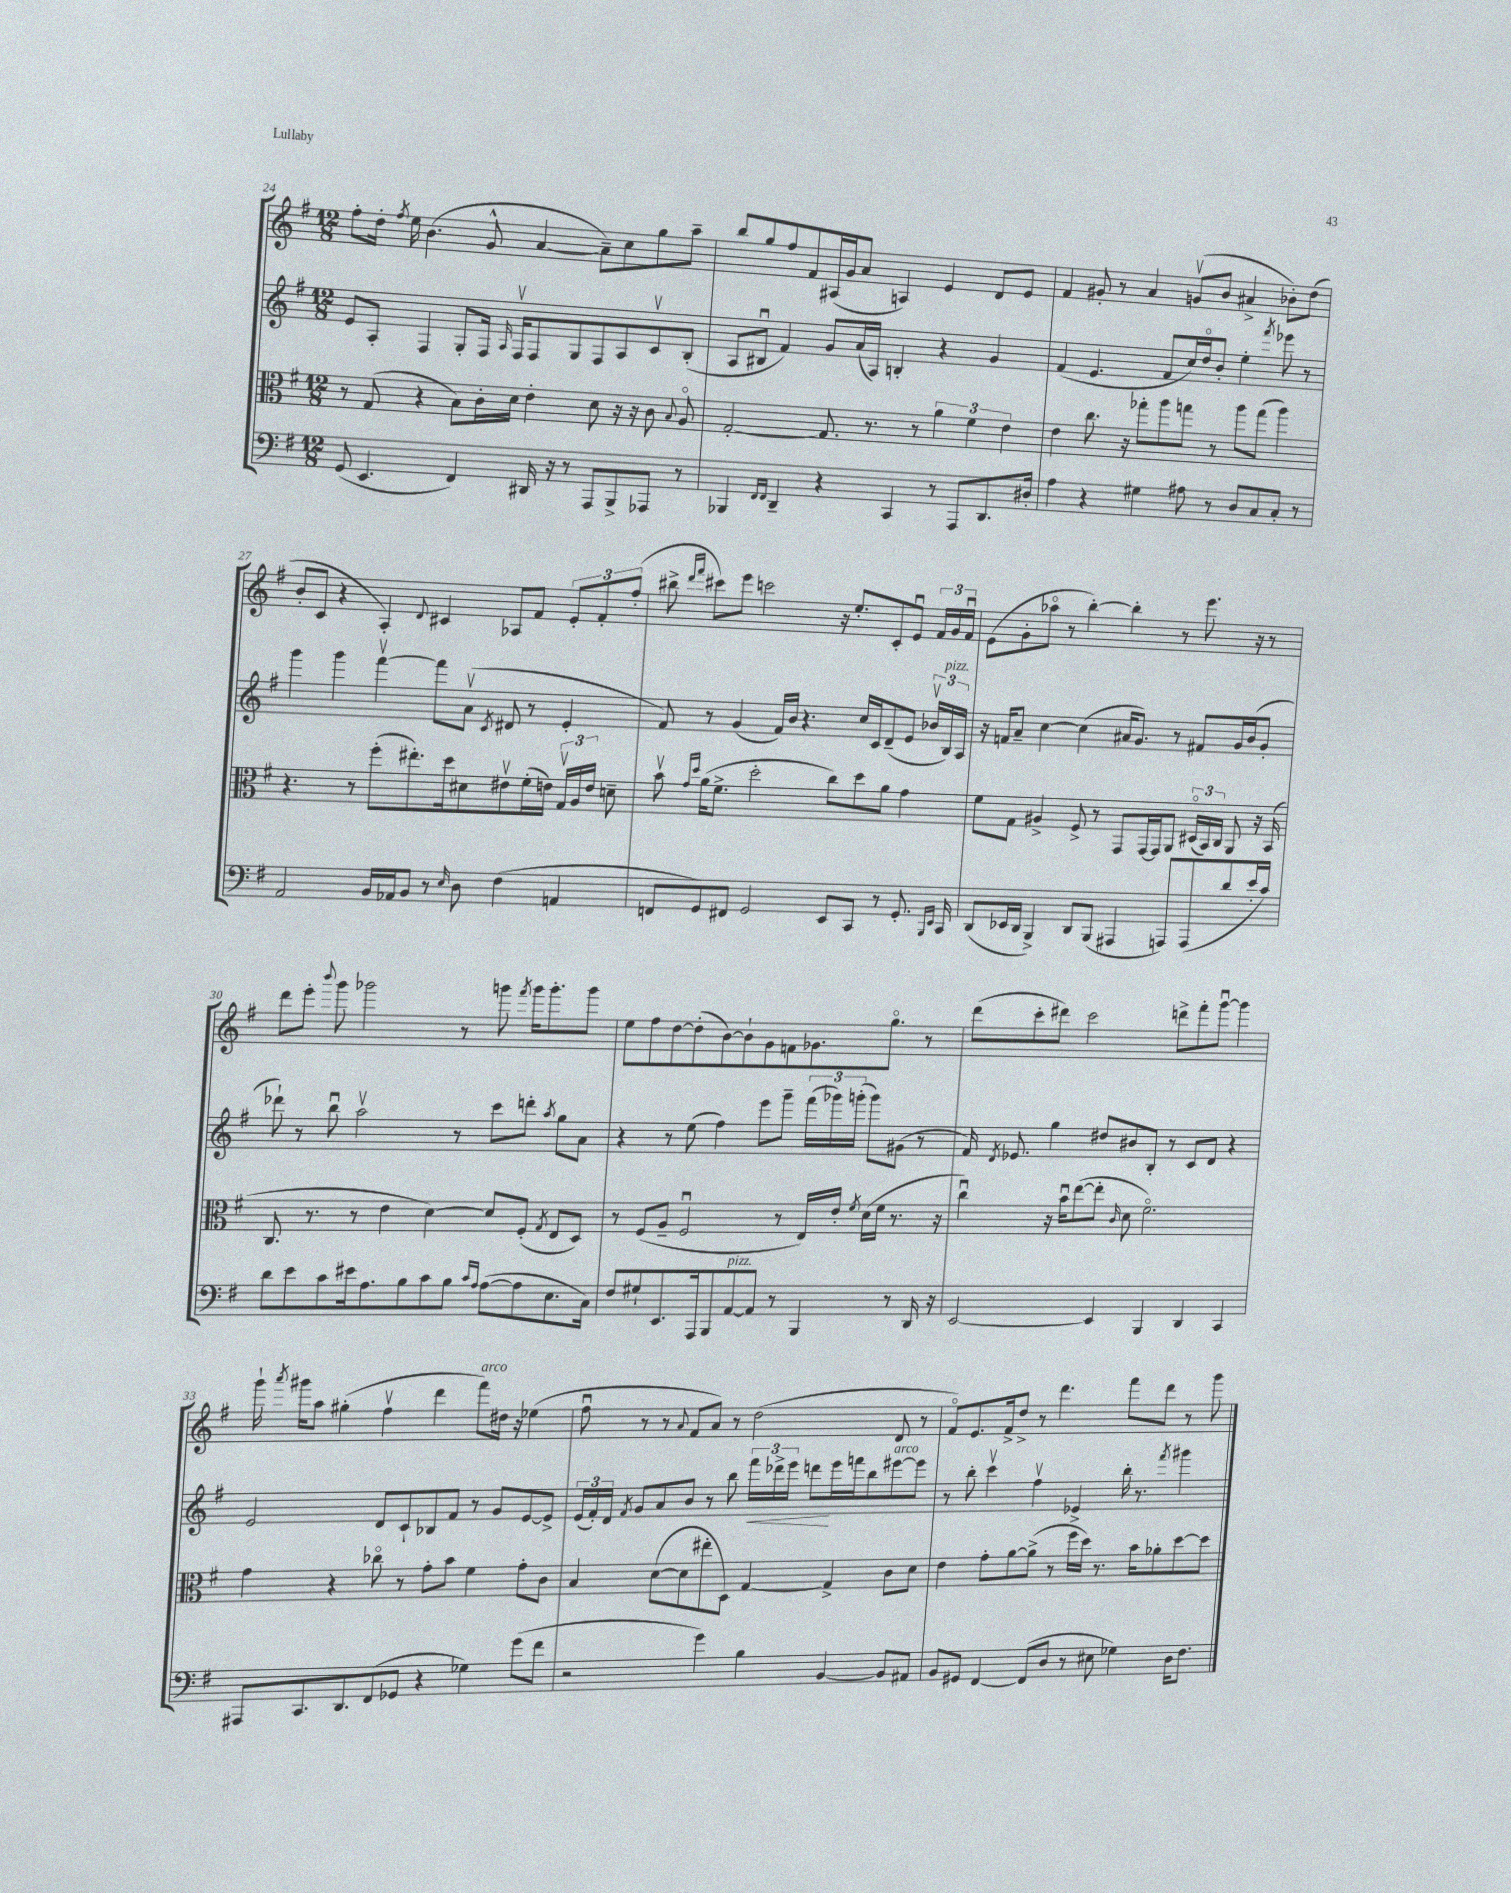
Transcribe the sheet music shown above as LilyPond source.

<<
\new StaffGroup <<
\new Staff = "s0" {
    \clef treble \key g \major \numericTimeSignature \time 12/8
    \autoBeamOff fis''8[-. d''16]-. \acciaccatura { fis''8 } e''16 b'4.( g'8-^ a'4~ a'8[--) c''8 g''8 a''8]-- |
    b''8[ g''8 fis''8 fis'8 ais16( g'16 a'8] a4) e'4 d'8[ e'8] |
    fis'4 gis'8-. r8 a'4 g'8[\upbow( b'8] ais'4-> bes'8[-.) d''8]( |
    b'8[-. c'8] r4 a4-.) \appoggiatura { d'8 } cis'4 aes8[ fis'8] \tuplet 3/2 { e'8[-. fis'8-. fis''8]-.( } |
    bis''8-> \grace { d'''16[ fis'''16] } cis'''8[) e'''8] c'''2 r16 e''8.[-. c'8-. e'8]\downbow \tuplet 3/2 { fis'16[ g'16 fis'16]\downbow } |
    e'8[( g'8-. aes''8]\flageolet r8 b''4~-.) b''4-. r8 e'''8. r16 r8 |
    d'''8[ e'''8]-. \appoggiatura { b'''8 } g'''8 ges'''2 r8 g'''8 \acciaccatura { fis'''8 } g'''16[ g'''8.-. g'''8] |
    e''8[ fis''8 d''8~ d''8-.( b'8~) b'8-! g'8 f'8 ges'8. g''8.]\flageolet r8 |
    d'''8[( c'''8-. dis'''8]) c'''2 d'''8[-> fis'''8-. g'''8]~\downbow g'''4 |
    g'''16-! \acciaccatura { a'''8 } gis'''16[ a''8] gis''4-.( fis''4\upbow d'''4 fis'''8[^\markup { \italic "arco" }) dis''16] r16 ees''4( |
    fis''8\downbow r8 r8 \appoggiatura { a'8 } fis'8[ a'8]) r8 d''2( d'8 r8 |
    fis'8[\flageolet) e'8. fis'16-> d''8]-> r8 d'''4. fis'''8[ d'''8] r8 g'''8 \bar "|." |
}
\new Staff = "s1" {
    \clef treble \key g \major \numericTimeSignature \time 12/8
    \autoBeamOff e'8[ a8]-. fis4 g8[-. fis16] \grace { a16 } fis16[\upbow fis8 g8 fis8 a8 c'8\upbow b8]-.( |
    a8[ bis8]\downbow fis'4) g'8[ a'16( a16]) b4-. r4 g'4 |
    fis'4( e'4. fis'8[ c''16) d''16\flageolet b'8]-. e''4-. \acciaccatura { fis'''8 } ees'''8 r8 |
    g'''4 g'''4 fis'''4~\upbow fis'''8[ a'8]\upbow( \acciaccatura { c'8 } dis'8 r8 e'4-. |
    fis'8) r8 g'4( fis'16[) b'16] r4. c''16[ c'16 d'8--( e'8] \tuplet 3/2 { bes'16[\upbow b16^\markup { \italic "pizz." }) a16] } |
    r16 f'16[ a'8]-- c''4~ c''4( ais'16[ g'8.]) r8 fis'8[ g'16 b'16( g'8]-. |
    des'''8-!) r8 b''8\downbow a''2\upbow r8 c'''8[ d'''8]-. \acciaccatura { a''8 } g''8[ a'8] |
    r4 r8 e''8( fis''4) e'''8[ g'''8]-- \tuplet 3/2 { fis'''16[( ges'''16) g'''16]-.( } g'''8[) gis'8]( r8 |
    fis'16) \acciaccatura { d'8 } ees'8. g''4 dis''8[ bis'8 b8]-. r8 c'8[ d'8] r4 |
    e'2 d'8[ c'8-! bes8 fis'8] r8 g'8[ e'8~ e'8]-> |
    \tuplet 3/2 { e'16[( fis'16-.) d'16] } \acciaccatura { fis'8 } g'8[ a'8 b'8] r8 b''8 \tuplet 3/2 { fis'''16[\< des'''16-> e'''16] } d'''8[\! e'''16 f'''16 b''8 eis'''8~^\markup { \italic "arco" } eis'''8] |
    r8 b''8-. c'''4\upbow fis''4\upbow ees'4-> b''16-. r8. \acciaccatura { fis'''8 } gis'''4 \bar "|." |
}
\new Staff = "s2" {
    \clef alto \key g \major \numericTimeSignature \time 12/8
    \autoBeamOff r8 g8( r4 b8[) c'16-. d'16] e'4-. d'8 r16 r16 c'8 \appoggiatura { b8 } a8\flageolet |
    g2~-. g8. r8. r8 \tuplet 3/2 { a'4 fis'4 e'4 } |
    e'4 c''8. r16 ges''8[-. a''8 g''8] r8 a''8[ g''8]( a''4) |
    r4. r8 fis''8[-.( eis''8.-.) d''16 dis'8 eis'8\upbow fis'16-.( e'16]) \tuplet 3/2 { g16[\upbow a16 e'16] } d'8-- |
    b'8\upbow \grace { g'16[ d''16] } a'16[( fis'8.]-> d''2-. c''8[) d''8 a'8] g'4 |
    fis'8[ g8] ais4-> fis8-> r8 g,8[ g,16~ g,16 a,8] \tuplet 3/2 { dis16[\flageolet( b,16) c16] } a,8 r16 b,16( |
    c8. r8. r8 e'4 d'4~) d'8[ fis8]-.( \acciaccatura { g8 } e8[ d8]) |
    r8 fis8[( a8]-- fis2\downbow r8 e16[) e'16]-. \acciaccatura { fis'8 } d'16[( fis'16] r8. r16 |
    c''4\downbow) r16 b'16[\downbow e''8~( e''8]-. \grace { c'16 } d'8 fis'2.\flageolet) |
    g'4 r4 ces''8\flageolet r8 g'8[-. b'8] fis'4 g'8[-. c'8] |
    b4 d'8[~( d'8 eis''8-. d8]) g4~ g4-> c'8[ d'8] |
    e'4 g'8[-. a'8~ a'8]->( r8 fis''16[ d''16]) r8. b'16[ aes'8-. d''8~ d''8] \bar "|." |
}
\new Staff = "s3" {
    \clef bass \key g \major \numericTimeSignature \time 12/8
    \autoBeamOff g,8( e,4. fis,4) dis,16 r16 r8 a,,8[ b,,8-> aes,,8] r8 |
    bes,,4 \grace { fis,16[ fis,16] } d,4-- r4 c,4 r8 a,,8[ d,8. dis16]-. |
    a4 r4 gis4 ais8 r8 d8[ c8 c8]-. r8 |
    a,2 b,16[ aes,16 b,8] r8 \grace { e16 } d8 fis4( a,4 |
    f,8[ g,8) fis,8] g,2 e,8[ c,8] r8 g,8.-. \grace { b,,16[ e,16] } c,16 |
    d,8[( ees,16 d,16] b,,4->) d,8[ b,,8]( ais,,4 a,,8[) a,,8( d'8 e'16-. c'16]) |
    d'8[ e'8 c'8 eis'16 a8. b8 c'8 b8] \grace { c'16[ a16] } a8[~( a8 e8. c16]) |
    fis8[ gis8-! e,8. a,,16 b,,8 a,8~^\markup { \italic "pizz." } a,8] r8 b,,4 r8 d,16 r16 |
    e,2~ e,4 b,,4 d,4 c,4 |
    ais,,8[ c,8. d,8. fis,8( ges,8] r4 ges4) g'8[( fis'8] |
    r2 g'4) b4 b,4~ b,8[ ais,8] |
    b,8[ gis,8] fis,4~ fis,8[( d8] r8 eis8 ges4) d16[ fis8.] \bar "|." |
}
>>
>>
\layout { \context { \Score currentBarNumber = #24 } }
